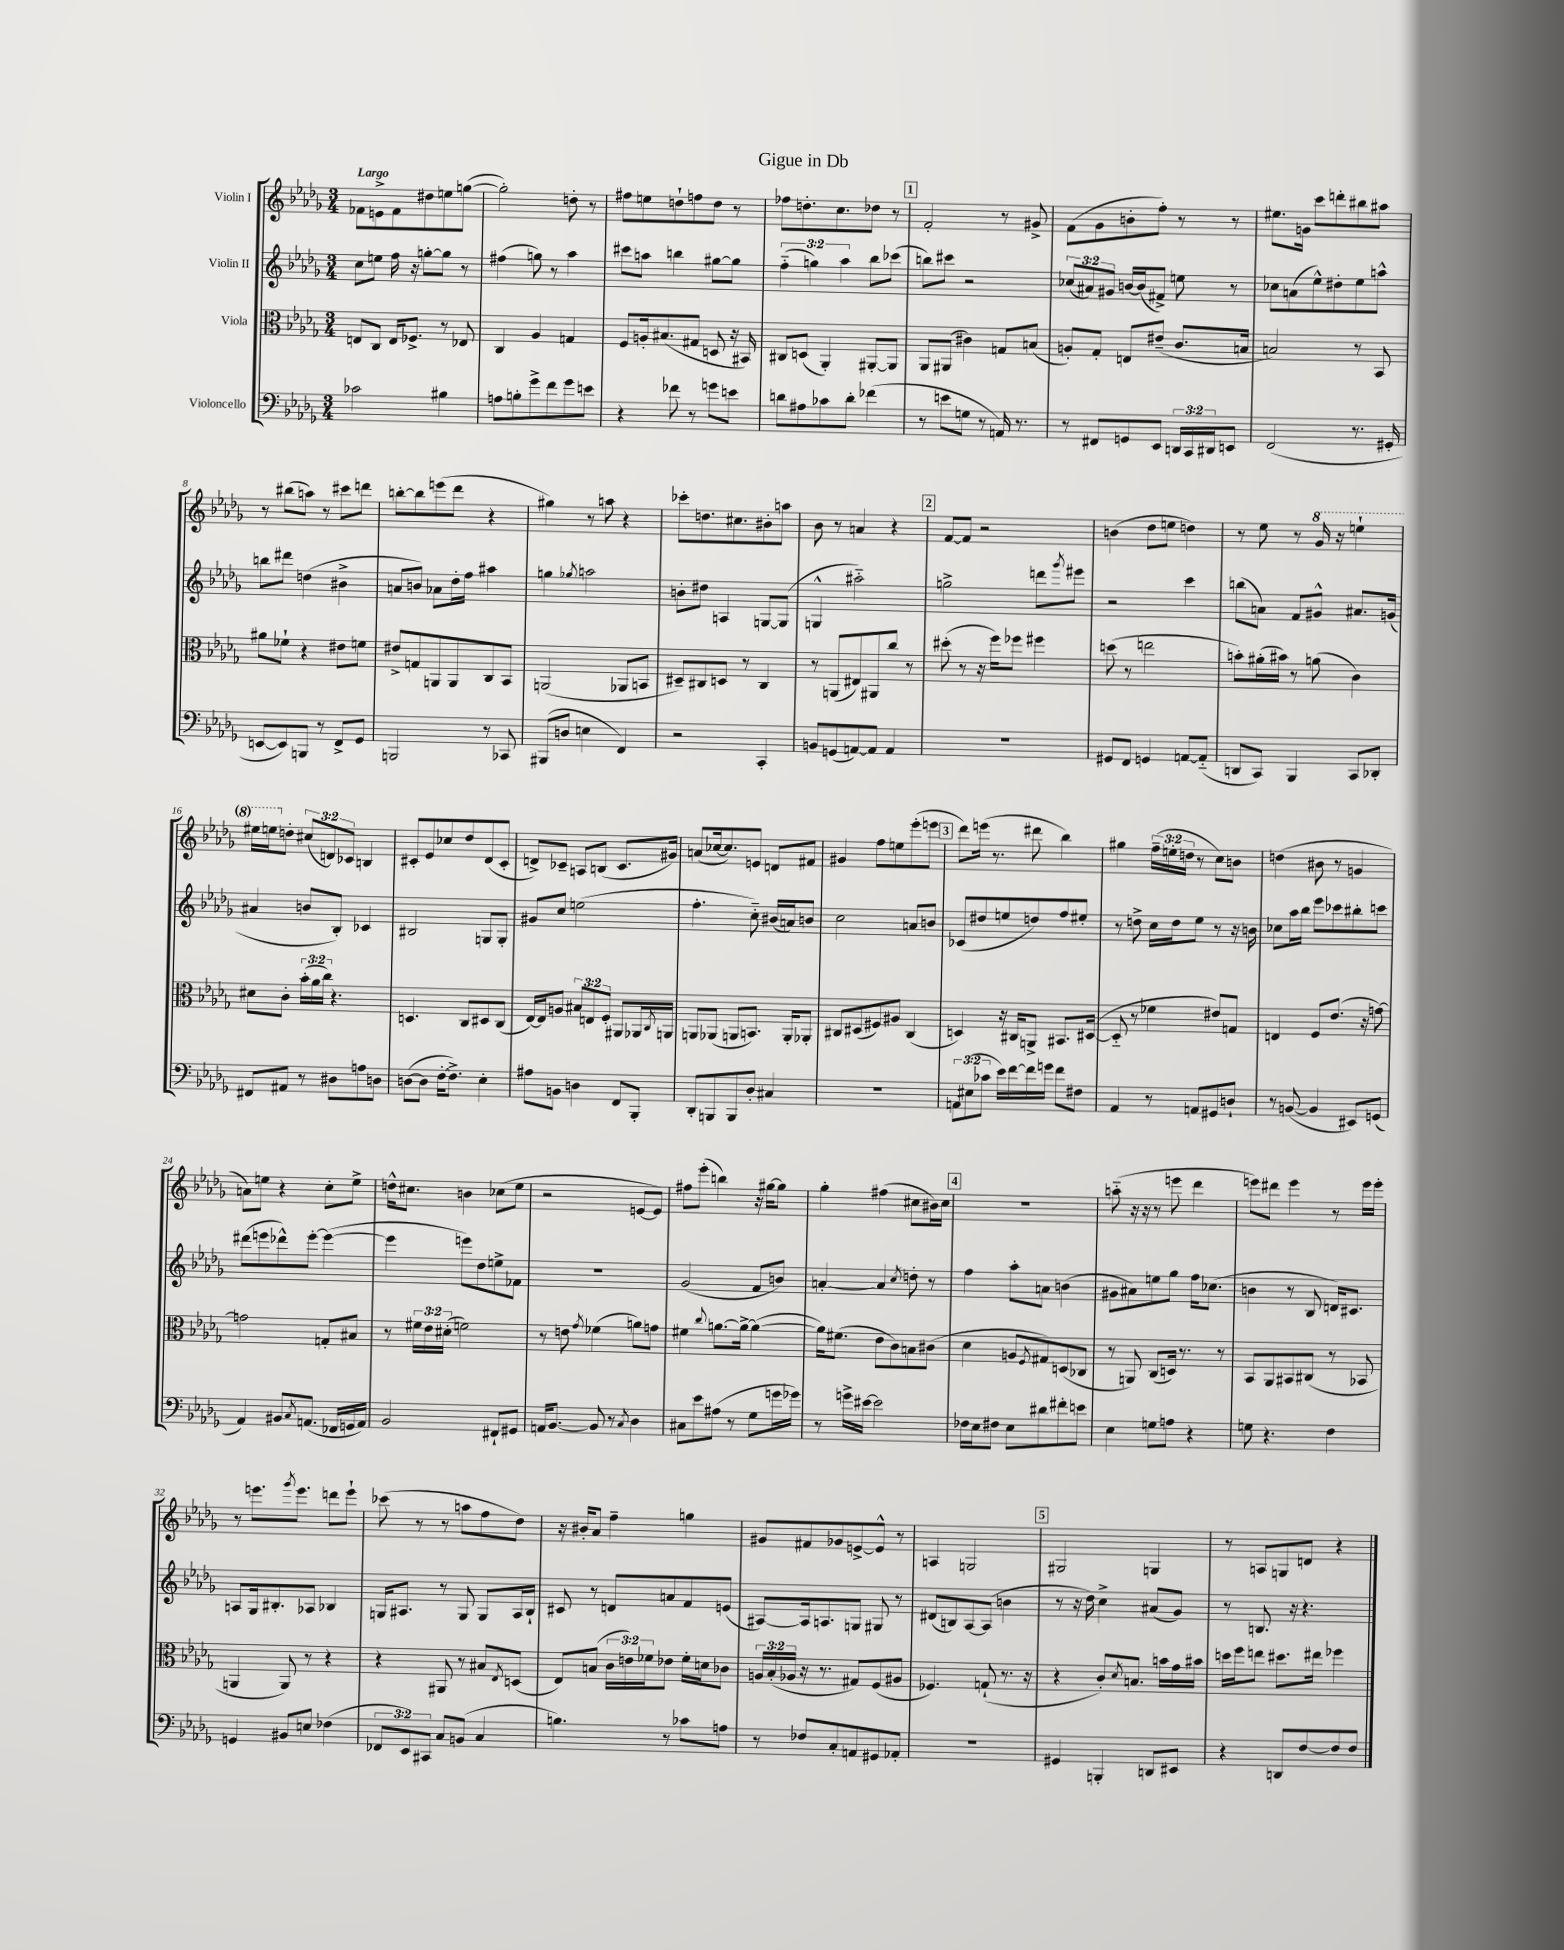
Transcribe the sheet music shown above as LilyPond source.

\header { title = "Gigue in Db" }
<<
\new StaffGroup <<
\new Staff = "s0" \with { instrumentName = "Violin I" } {
    \clef treble \key des \major \numericTimeSignature \time 3/4 \override Staff.TupletNumber.text = #tuplet-number::calc-fraction-text \tempo "Largo"
    fes'8 e'8-> fes'8 dis''8 e''8 g''8~( |
    g''2-.) d''8-. r8 |
    fis''8 e''8 d''8-! f''8 d''8 r8 |
    fes''8 d''8.-. c''8. des''8 r8 |
    \mark \markup { \box "1" } f'2-. r8 gis'8-> |
    f'8( ges'8 b'8-. f''8-.) r8 r8 |
    eis''8. g'16 c'''8 d'''8-. bis''8 ais''8 |
    r8 bis''8( a''8) r8 cis'''8 d'''8 |
    b''8~-. b''8 e'''8( des'''8 r4 |
    gis''4) r8 a''8 r4 |
    ces'''8-. d''8. cis''8. bis'8-. a''8 |
    bes'8 r8 a'4 r4 |
    \mark \markup { \box "2" } f'8~ f'8 r2 |
    b'4( des''8 e''8 d''4) |
    r8 ees''8 r8 \ottava #1 ges''16 r16 e'''4-! |
    eis'''16 e'''16 \ottava #0 d''8-. \tuplet 3/2 { cis''8( d'8) ces'8 } b4 |
    cis'8-. ees'8 ces''8 des''8 des'8( cis'8-. |
    d'8->) ces'8-- a8 b8( ces'8. gis'16) |
    a'8( ces''16~ ces''8.) e'8 d'8 fis'8 |
    gis'4 f''8 e''8 ees'''8-.( e'''8 |
    \mark \markup { \box "3" } des'''8) e'''16( r8. dis'''8 bes''4) |
    gis''4 \tuplet 3/2 { f''16--( e''16-. d''16 } r8 c''8) b'8 |
    d''4( bis'8 r8 g'4 |
    a'8) e''8 r4 c''8-. e''8-> |
    d''16-^ cis''8. b'4 ces''8( ees''8 |
    r2 e'8~ e'8) |
    fis''8 ees'''8-.( b''4) r16 gis''16~ gis''8 |
    ges''4-. fis''4( cis''8 bis'16) cis''16 |
    \mark \markup { \box "4" } R2. |
    a''8-_( r16 r16 r8 e'''8 des'''4 |
    e'''8) dis'''8 e'''4 r8 e'''16 e'''16-. |
    r8 e'''8. \acciaccatura { ges'''8 } e'''8. d'''8 e'''8-! |
    ces'''8( r8 r8 a''8 f''8 des''8) |
    r16 bis'16-. aes'8 f''4-- g''4 |
    gis'8 fis'8 ges'8 e'8~-> e'8-^ r8 |
    a4 g2 |
    \mark \markup { \box "5" } gis2 g4 |
    r8 a8 g8 d'8 r4 \bar "|." |
}
\new Staff = "s1" \with { instrumentName = "Violin II" } {
    \clef treble \key des \major \numericTimeSignature \time 3/4 \override Staff.TupletNumber.text = #tuplet-number::calc-fraction-text
    c''8 e''8 f''16 r16 g''8~-. g''8 r8 |
    fis''4( g''8) r8 aes''4 |
    cis'''8 a''8 b''4 gis''8~ gis''8 |
    \tuplet 3/2 { f''4-_( g''4) aes''4 } bes''8 ces'''8( |
    \mark \markup { \box "1" } b''8) cis'''8 r2 |
    \tuplet 3/2 { ces''8( ais'8) gis'8 } b'16~ b'16( fis'8->) e''8 r8 |
    ces''8 a'8( ees''8-^) dis''8-. ees''8 a''8-^ |
    b''8 dis'''8 d''4( bis'4-> |
    a'8 b'8) aes'8 des''16-. f''16 ais''4 |
    g''4 \acciaccatura { ges''8 } a''2 |
    b'8-. dis''8 a4 g8~ g8( |
    g4-^ ais''2-_) |
    \mark \markup { \box "2" } g''2-> d'''8 \acciaccatura { ges'''8 } eis'''8 |
    r2 c'''4 |
    b''8( a'8) f'8 gis'8-^ ais'8. g'16( |
    ais'4 b'8 bes8-.) ces'4 |
    bis2 g8 g8-. |
    gis'8 c''8 e''2( |
    f''4.-. c''8-_) bis'16( a'16) b'8 |
    c''2 a'8 b'8 |
    \mark \markup { \box "3" } ces'8( dis''8 e''8 d''8) f''8 eis''8-. |
    r8 d''8-> c''16 d''16 ees''8 r8 r16 b'16 |
    ces''8 aes''16 bes''16 ees'''8 ces'''8 bis''8-. c'''8 |
    dis'''8( e'''8 des'''8-^) e'''8~-. e'''4~( |
    e'''4 e'''8) des''8 e''8-> fes'8 |
    R2. |
    ges'2( f'8 b'8) |
    a'4~-. a'4 \acciaccatura { c''8 } d''8-. r8 |
    \mark \markup { \box "4" } f''4 aes''8-. a'8 b'4( |
    gis'8 ais'8) e''8 ges''8 f''16 ces''8.( |
    b'4 r8 bes8 d'16) cis'8. |
    a8 ges16 bis8.-. aes8 bes4 |
    g16 ais8. r8 g8 g8 ais16 bes16-! |
    cis'8 r8 d'8 a'8 f'8 e'8( |
    ais8~) ais16 a8. g8 gis8 r8 |
    dis'8( b8) aes8~ aes8( b'4 |
    \mark \markup { \box "5" } r8 r16 des''16) c''4-> ais'8( ges'8) |
    r8 b8. r16 r4. \bar "|." |
}
\new Staff = "s2" \with { instrumentName = "Viola" } {
    \clef alto \key des \major \numericTimeSignature \time 3/4 \override Staff.TupletNumber.text = #tuplet-number::calc-fraction-text
    e8 c8 e16 fes8.-> r8 ees8 |
    c4 aes4 g4 |
    f8 a16-. bis8.( gis8 d8 r16 bis,16) |
    cis8 d8( aes,4-.) ais,8~-. ais,8 |
    \mark \markup { \box "1" } aes,8 ais,8( cis'4) g8 b8( |
    a8-.) ges8-. e8 eis'8--( c'8. b16 |
    b2) r8 bes,8 |
    ais'8 fes'8-! r4 eis'8 f'8 |
    eis'8-> g8 a,8 a,8 c8 bes,8 |
    a,2( aes,8 b,8 |
    dis8--) cis8 d8 r8 cis4 |
    r8 a,8( eis8) ais,8 c''8 r8 |
    \mark \markup { \box "2" } dis''8-.( r8 r16 f''16) fes''8 fis''4 |
    d''8( r8 e''2 |
    b'8-.) ais'16-.( bis'16) r8 a'8( c'4) |
    dis'8 c'8-. \tuplet 3/2 { bes'16-.( aes'16 c''16) } r4. |
    d4. c8 dis8 c8( |
    ees16~) ees16 a8 \tuplet 3/2 { bis8 e8 f8-. } ais,8 aes,16 \acciaccatura { c8 } a,16 |
    a,8 aes,8( a,8 b,8.) a,16-. aes,8-. |
    cis8 dis8( fis8) ais8 cis4( |
    \mark \markup { \box "3" } d4) r16 cis16 a,8-> bis,8. dis16~( |
    dis8-_ r8 fes'4 eis'8) g8 |
    e4 f8 ees'8.( r16 g'8~) |
    g'2 g8-. bis8 |
    r8 \tuplet 3/2 { fis'16 ees'16 dis'16-.( } f'2) |
    r8 e'8 \acciaccatura { ges'8 } fes'4( a'8) g'8 |
    fis'4 \appoggiatura { c''8 } a'8.~ a'16~-> a'4~( |
    a'16) fis'8.( ees'8 c'8) b8 cis'8( |
    \mark \markup { \box "4" } des'4 a8 \acciaccatura { f8 } gis8) d8( ces8 |
    r8 a,8) c8( d16) r8. r8 |
    bes,8 aes,8 bis,8 cis8( r8 bes,8 |
    a,4 a,8) r8 r4 |
    r4 ais,8 r8 bis8 \acciaccatura { ees8 } d8( |
    ees8) b8( \tuplet 3/2 { c'16 e'16) fes'16 } ees'8 fes'16-. d'16 ces'8 |
    \tuplet 3/2 { a16 bes16-.( aes16 } r16 r8. gis8) f8( ais8 |
    fes4.) g8-!( r8. r16 |
    \mark \markup { \box "5" } r4 c'8-.) \acciaccatura { des'8 } b8. b'16 ges'16 bis'16 |
    d''16 f''16 e''8 dis''8. eis''16 fes''4 \bar "|." |
}
\new Staff = "s3" \with { instrumentName = "Violoncello" } {
    \clef bass \key des \major \numericTimeSignature \time 3/4 \override Staff.TupletNumber.text = #tuplet-number::calc-fraction-text
    ces'2 bis4 |
    a8 b8-. ges'8-> f'8 ges'8 e'8 |
    r4 fes'8 r8 g'8 e'8 |
    d'8 ais8 ces'8 d'8-. fes'4( |
    \mark \markup { \box "1" } r8 e'8 g8 r8 a,16) r8. |
    r8 fis,8 g,8 ees,8 \tuplet 3/2 { d,16 c,16 dis,16 } e,8 |
    f,2( r8. gis,16-. |
    e,8~ e,8) b,,8 r8 f,8-> ges,8 |
    b,,2 r8 ces,8 |
    bis,,8( d8 e4 f,4) |
    r2 c,4-. |
    b,8 g,8( a,8~) a,8 a,4 |
    \mark \markup { \box "2" } r2. |
    gis,8 f,8 g,4 a,8~ a,8-_( |
    d,8 c,8) bes,,4 c,8 des,8-. |
    fis,8 ais,8 r8 dis8 a8 d8 |
    d8~( d8 f16~-. f8.->) ees4-. |
    ais8 b,8 d4 f,8 bes,,8-. |
    des,8-. b,,8 b,,8 des8-. cis4 |
    R2. |
    \mark \markup { \box "3" } \tuplet 3/2 { a,8 eis8( ces'8 } ees'16) f'16~ f'16 g'16 f'8 fis8 |
    aes,4 r8 a,8 gis,8 d8-! |
    r8 b,8~( b,4 eis,8) g,8( |
    aes,4) bis,8 \acciaccatura { c8 } a,8.( fes,16 g,16 a,16) |
    bes,2 fis,8-! gis,8 |
    a,16 bes,8.~ bes,8 r8 \acciaccatura { c8 } des4 |
    cis8 ees'8 ais8( r8 ges8 g'16 ges'16) |
    r8 g'16-> eis'16~ eis'2 |
    \mark \markup { \box "4" } fes16 ees16 fis8 ees8 dis'8 fis'8-. e'8 |
    ees4 g8 a8 r4 |
    g8 r4. f4 |
    g,4 bis,8 e8 fes4( |
    \tuplet 3/2 { fes,8 ees,8) cis,8 } c8 b,8( c4 |
    b4.) r8 ces'8 a8 |
    r8 fes8 c8-. a,8 gis,8 aes,8-. |
    R2. |
    \mark \markup { \box "5" } gis,4 b,,4-. d,8 eis,8 |
    r4 d,8 f8~ f8 f8 \bar "|." |
}
>>
>>
